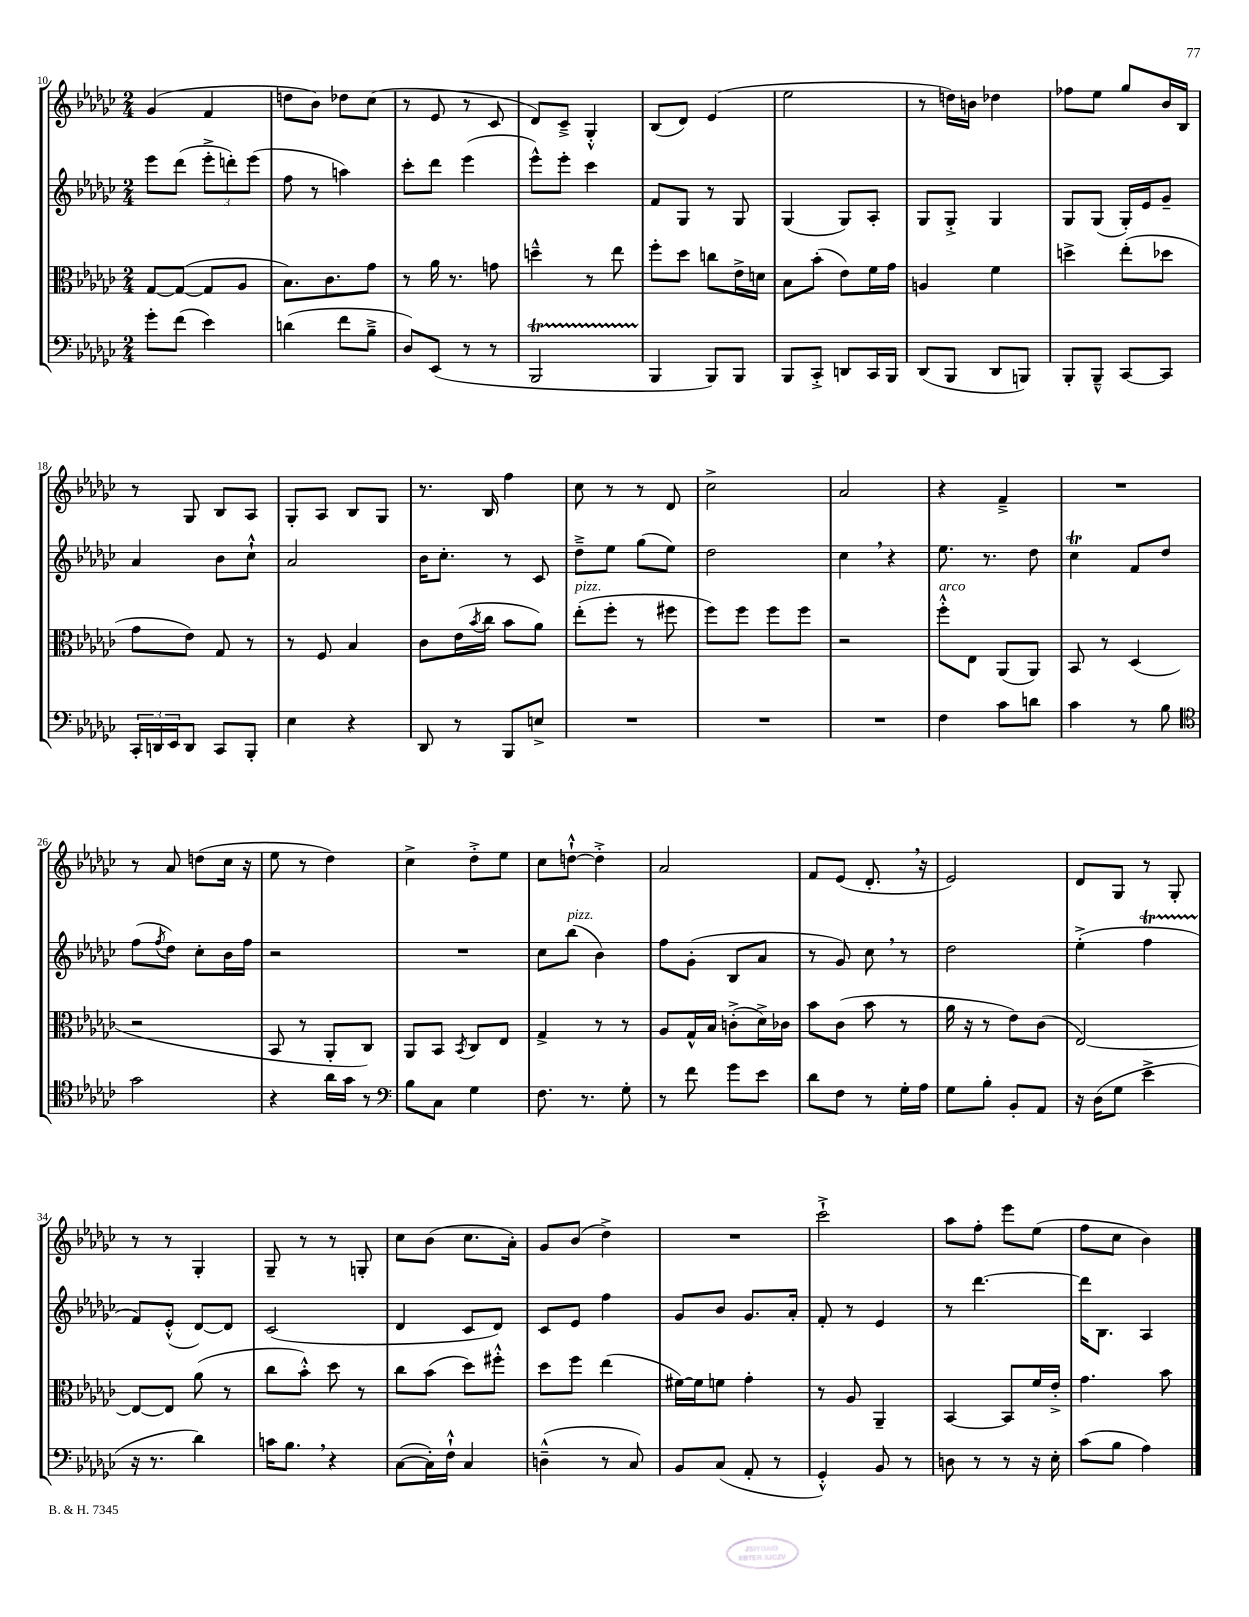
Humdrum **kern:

**kern	**kern	**kern	**kern
*part4	*part3	*part2	*part1
*staff4	*staff3	*staff2	*staff1
*clefF4	*clefC3	*clefG2	*clefG2
*k[b-e-a-d-g-c-]	*k[b-e-a-d-g-c-]	*k[b-e-a-d-g-c-]	*k[b-e-a-d-g-c-]
*M2/4	*M2/4	*M2/4	*M2/4
=10	=10	=10	=10
8g-'\L	[8G-/L	8eee-\L	(4g-/
(8f\J	(8G-/J_	(8ddd-\J	.
4e-\)	8G-/L]	12eee-'^\L	4f/
.	.	12dddn'\)	.
.	8A-/J	.	.
.	.	(12eee-\J	.
=11	=11	=11	=11
(4dn\	8.B-\L)	8ff\	8ddn\L
.	.	8r	8b-\J)
.	8.c-\	.	.
8f\L	.	4aan\)	8dd-X\L
8B-~^\J	8g-\J	.	(8cc-\J
=12	=12	=12	=12
8D-/L)	8r	8ccc-'\L	8r
(8EE-/J	16a-\	8ddd-\J	8e-/
.	8.r	.	.
8r	.	(4eee-\	8r
8r	8gn\	.	8c-/
=13	=13	=13	=13
2BBB-t/	4ddn~^^\	8eee-^^\L)	8d-/L)
.	.	8eee-'\J	8c-~^/J
.	8r	4ccc-\	4G-'^^/
.	8ee-\	.	.
=14	=14	=14	=14
4BBB-/	8ff'\L	8f/L	(8B-/L
.	8dd-\J	8G-/J	8d-/J)
8BBB-/L)	8ccn\L	8r	(4e-/
8BBB-/J	16e-^\L	8G-/	.
.	16dn\JJ	.	.
=15	=15	=15	=15
8BBB-/L	8B-\L	(4G-/	2ee-\
8CC-'^/J	(8b-'\J	.	.
8DDn/L	8e-\L)	8G-/L)	.
16CC-/L	16f\L	8A-'/J	.
16BBB-/JJ	16g-\JJ	.	.
=16	=16	=16	=16
(8DD-/L	4An/	8G-/L	8r
8BBB-/J	.	8G-'^/J	16ddn\LL)
.	.	.	16bn\JJ
8DD-/L	4f\	4G-/	4dd-X\
8BBBn/J)	.	.	.
=17	=17	=17	=17
8BBB-'/L	4ddn^\	8G-/L	8ff-X\L
8BBB-~^^/J	.	(8G-/J	8ee-\J
[8CC-/L	(8ee-'\L	16G-'/LL)	8gg-/L
.	.	16e-/J	.
8CC-/J]	8dd-X\J	8g-~/J	16b-/L
.	.	.	16B-/JJ
!!LO:LB:g=z
=18	=18	=18	=18
24CC-'/LL	8g-\L	4a-/	8r
24DDn/	.	.	.
24EE-/J	.	.	.
8DD/J	8e-\J)	.	8G-/
8CC-/L	8G-/	8b-\L	8B-/L
8BBB-'/J	8r	8cc-`^^\J	8A-/J
=19	=19	=19	=19
4E-\	8r	2a-/	8G-'/L
.	8F/	.	8A-/J
4r	4B-/	.	8B-/L
.	.	.	8G-/J
=20	=20	=20	=20
8DD-/	8c-\L	16b-\KL	8.r
.	.	8.cc-'\J	.
8r	(16e-\L	.	.
.	8qb-/	.	.
.	16cc-\JJ	.	16B-/
8BBB-/L	8b-\L	8r	4ff\
8En^/J	8a-\J)	8c-/	.
=21	=21	=21	=21
!	!LO:TX:a:i:t=pizz.	!	!
2r	(8ee-'\L	8dd-~^\L	8cc-\
.	8ff'\J	8ee-\J	8r
.	8r	(8gg-\L	8r
.	8ff#X\	8ee-\J)	8d-/
=22	=22	=22	=22
2r	8ff\L)	2dd-\	2cc-^\
.	8ff\J	.	.
.	8ff\L	.	.
.	8ff\J	.	.
=23	=23	=23	=23
2r	2r	4cc-,\	2a-/
.	.	4r	.
=24	=24	=24	=24
!	!LO:TX:a:i:t=arco	!	!
4F\	8ff'^^\L	8.ee-\	4r
.	8E-\J	.	.
.	.	8.r	.
8c-\L	(8AA-/L	.	4f~^/
8dn\J	8AA-/J)	8dd-\	.
=25	=25	=25	=25
4c-\	8BB-/	4cc-T\	2r
.	8r	.	.
8r	(4D-/	8f/L	.
8B-\	.	8dd-/J	.
!!LO:LB:g=z
=26	=26	=26	=26
*clefC4	*	*	*
2g-\	2r	(8ff\L	8r
.	.	8qff/	.
.	.	8dd-\J)	8a-/
.	.	8cc-'\L	(8ddn\L
.	.	16b-\L	16cc-\Jk
.	.	16ff\JJ	16r
=27	=27	=27	=27
4r	8BB-/	2r	8ee-\
.	8r	.	8r
16a-\LL	8AA-'/L	.	4dd-\)
16g-\JJ	.	.	.
8r	8C-/J)	.	.
=28	=28	=28	=28
*clefF4	*	*	*
8B-\L	8AA-/L	2r	4cc-^\
8C-\J	8BB-/J	.	.
.	8qBB-/	.	.
4G-\	8C-/L	.	8dd-'^\L
.	8E-/J	.	8ee-\J
=29	=29	=29	=29
8.F\	4G-^/	8cc-\L	8cc-\L
!	!	!LO:TX:a:i:t=pizz.	!
.	.	(8bb-\J	[8ddn`^^\J
8.r	.	.	.
.	8r	4b-\)	4dd'^\]
8G-'\	8r	.	.
=30	=30	=30	=30
8r	8A-/L	8ff\L	2a-/
8f\	16G-^^/L	(8g-'\J	.
.	16B-/JJ	.	.
8g-\L	(8cn'^\L	8B-/L	.
8e-\J	16d-^\L)	8a-/J	.
.	16c-X\JJ	.	.
=31	=31	=31	=31
8d-\L	8b-\L	8r	8f/L
8F\J	(8c-\J	8g-/)	(8e-/J
8r	8b-\	8cc-,\	8.d-',/
16G-'\LL	8r	8r	.
16A-\JJ	.	.	16r
=32	=32	=32	=32
8G-\L	16a-\	2dd-\	2e-/)
.	16r	.	.
8B-'\J	8r	.	.
8BB-'/L	8e-\L)	.	.
8AA-/J	(8c-\J	.	.
=33	=33	=33	=33
16r	[2E-/)	(4ee-'^\	8d-/L
(16D-\KL	.	.	.
8G-\J	.	.	8G-/J
4e-^\	.	4fft\	8r
.	.	.	8G-'/
!!LO:LB:g=z
=34	=34	=34	=34
16r	8E-/L_	8f/L)	8r
8.r	.	.	.
.	8E-/J]	(8e-'^^/J	8r
4d-\)	(8a-\	[8d-/L)	4G-'/
.	8r	8d-/J]	.
=35	=35	=35	=35
16cn\KL	8cc-\L	(2c-/	8G-~/
8.B-,\J	.	.	.
.	8b-'^^\J)	.	8r
4r	8dd-\	.	8r
.	8r	.	8Gn'/
=36	=36	=36	=36
([8C-\L	8cc-\L	4d-/	8cc-\L
16C-'\L])	(8b-\J	.	(8b-\J
16F`^^\JJ	.	.	.
4C-/	8dd-\L)	8c-/L	8.cc-\L
.	8ff#X'^^\J	8d-/J)	.
.	.	.	16a-'\Jk)
=37	=37	=37	=37
(4Dn~^^\	8dd-\L	8c-/L	8g-/L
.	8ff\J	8e-/J	(8b-/J
8r	(4ee-\	4ff\	4dd-^\)
8C-/)	.	.	.
=38	=38	=38	=38
8BB-/L	[16f#X\LL)	8g-/L	2r
.	16f#\J]	.	.
(8C-/J	8fn\J	8b-/J	.
8AA-'/	4g-'\	8.g-/L	.
8r	.	.	.
.	.	16a-'/Jk	.
=39	=39	=39	=39
4GG-'^^/)	8r	8f'/	2ccc-`^\
.	8A-/	8r	.
8BB-/	4AA-~/	4e-/	.
8r	.	.	.
=40	=40	=40	=40
8Dn\	[4BB-/	8r	8aa-\L
8r	.	[4.ddd-\	8ff'\J
8r	8BB-/L]	.	8eee-\L
16r	16f/L	.	(8ee-\J
16E-'\	16e-'^/JJ	.	.
=41	=41	=41	=41
(8c-\L	4.g-\	16ddd-\KL]	8ff\L
.	.	8.B-\J	.
8B-\J	.	.	8cc-\J
4A-\)	.	4A-/	4b-\)
.	8b-\	.	.
==	==	==	==
*-	*-	*-	*-
